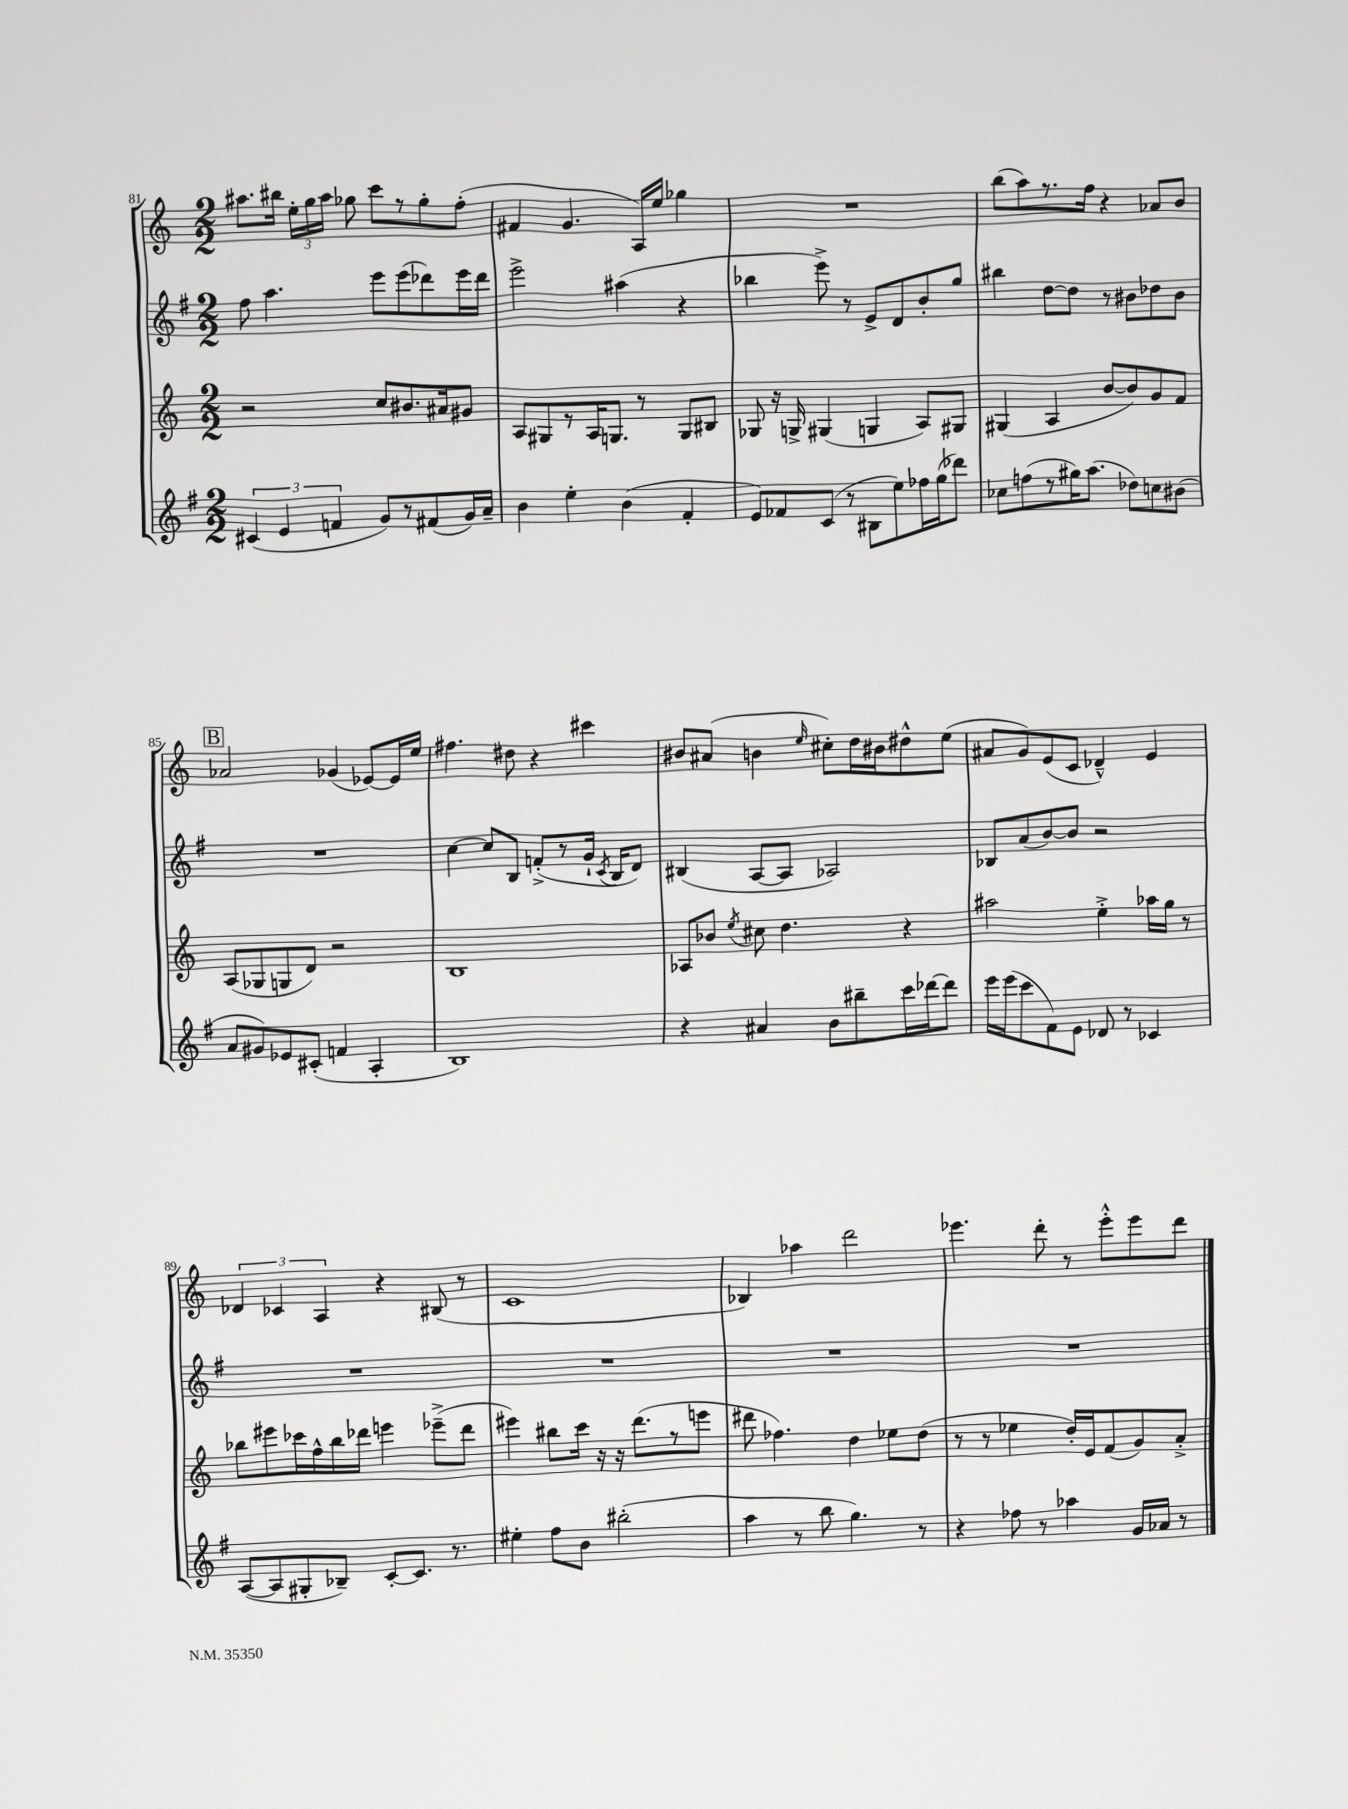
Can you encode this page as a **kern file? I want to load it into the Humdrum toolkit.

**kern	**kern	**kern	**kern
*part4	*part3	*part2	*part1
*staff4	*staff3	*staff2	*staff1
*clefG2	*clefG2	*clefG2	*clefG2
*k[f#]	*k[]	*k[f#]	*k[]
*M2/2	*M2/2	*M2/2	*M2/2
=81	=81	=81	=81
(6c#X/	2r	8ff#\	8.aa#X\L
.	.	4.aa\	.
6e/	.	.	.
.	.	.	16bb#X\Jk
.	.	.	24ee'\LL
.	.	.	24gg\
6fn/	.	.	24aa#\JJ
.	.	.	8gg-X\
8g/L)	8cc/L	8eee\L	8ccc\L
8r	8.b#X/	(8eee\	8r
(8f#X/	.	8ddd-X\)	8gg-'\
.	16a#X/k	.	.
16g/L)	8g#X/J	16eee\L	(8ff'\J
16a~/JJ	.	16ddd-\JJ	.
=82	=82	=82	=82
4b\	8A/L	2eee^\	4f#X/
.	8G#X/	.	.
4ee'\	8r	.	4.g/
.	16A/K	.	.
.	8.Gn/J	.	.
(4b\	.	(4aa#X\	.
.	8r	.	16A/LL)
.	.	.	16ee/JJ
4f#'/	8G/L	4r	4gg-X\
.	8B#X/J	.	.
=83	=83	=83	=83
8e/L)	8G-X/	4bb-X\	1r
8f-X/	16r	.	.
.	16Gn^/	.	.
(8c/J	(4G#X/	8eee^\)	.
8r	.	8r	.
8B#X\L	4Gn/	8e^/L	.
8ee\)	.	8d/	.
16ff-X\L	8A/L)	8b'/	.
(16gg\J	.	.	.
8ddd-X\J)	8G#X/J	8gg/J	.
=84	=84	=84	=84
8cc-X\L	(4G#X/	4bb#X\	(8bb\L
(8ffn\	.	.	8aa\)
8r	4A/	[8dd\L	8.r
16gg#X\K)	.	8dd\J]	.
(8.aa\J	.	.	16ff\Jk
.	[8b/L	8r	4r
8dd-X\L)	8b/])	8b#X\L	.
8ccn\	8g/	8dd-X\	8a-X/L
(8b#X\J	8f/J	8b#\J	8b/J
!!LO:LB:g=z
!!LO:REH:place=s1:t=B
=85	=85	=85	=85
8a/L	(8A/L	1r	2a-X/
8g#X/)	8G-X/	.	.
8e-X/	8Gn/	.	.
(8c#X'/J	8d/J)	.	.
4fn/	2r	.	(4g-X/
4A'/	.	.	[8e-X/L)
.	.	.	16e-/L]
.	.	.	16ee/JJ
=86	=86	=86	=86
1B)	1B	[4cc\	4.ff#X\
.	.	8cc/L]	.
.	.	8B/J	8dd#X\
.	.	(8fn'^/L	4r
.	.	8r	.
.	.	16g`/Jk	4ccc#X\
.	.	8qc/	.
.	.	16B/KL	.
.	.	8d/J)	.
=87	=87	=87	=87
4r	8A-X/L	(4B#X/	8b#X/L
.	8b-X/J	.	(8a#X/J
.	8qee/	.	.
4a#X/	8cc#X\	[8A/L	4bn\
.	4.dd\	8A/J]	.
.	.	.	16qqee/
8b\L	.	2A-X/)	8cc#X'\L)
8bb#X~\	.	.	16dd\L
.	.	.	16b#X\J
16ccc\L	4r	.	8dd#X^^\
[16ddd-X\J	.	.	.
8ddd-\J]	.	.	(8ee\J
=88	=88	=88	=88
16eee\LL	2aa#X\	8B-X/L	8a#X/L
(16eee\J	.	.	.
8ccc\	.	(8a/	8g/)
8f#\)	.	[8b/)	(8e/
8e\J	.	8b/J]	8c/J
8d-X/	4ee'^\	2r	4d-X~^^/)
8r	.	.	.
4c-X/	16aa-X\LL	.	4e/
.	16gg\JJ	.	.
.	8r	.	.
!!LO:LB:g=z
=89	=89	=89	=89
([8A/L	8bb-X\L	1r	6d-X/
8A/]	8eee#X\	.	.
.	.	.	6c-X/
8G#X'/	16ccc-X\L	.	.
.	16ff^^\	.	.
.	.	.	6A/
8B-X~/J)	16bb-\	.	.
.	16ddd-X\JJ	.	.
[8c'/L	4eeen\	.	4r
8.c/J]	.	.	.
.	(8eee-X~^\L	.	(8B#X/
8.r	.	.	.
.	8ddd-\J	.	8r
=90	=90	=90	=90
4ee#X'\	4eee#X\)	1r	1c
8ff#\L	8bb#X\L	.	.
8b\J	16ccc\Jk	.	.
.	16r	.	.
(2bb#X'\	16r	.	.
.	(8.ddd\L	.	.
.	8r	.	.
.	8eeen\J	.	.
=91	=91	=91	=91
4aa\	8ddd#X\	1r	4B-X/)
.	4.ff-X\)	.	.
8r	.	.	4aa-X\
8bb\	.	.	.
4.gg\)	4dd\	.	2ddd\
.	8ee-X\L	.	.
8r	(8dd\J	.	.
=92	=92	=92	=92
4r	8r	1r	4.eee-X\
.	8r	.	.
8ff-X\	4ee-X\	.	.
8r	.	.	8ddd'\
4aa-X\	16dd'/LL)	.	8r
.	16e/J	.	.
.	(8f/	.	8eee-'^^\L
16g/LL	8g/)	.	8eee-\
16a-X/JJ	.	.	.
8r	8a'^/J	.	8ddd\J
==	==	==	==
*-	*-	*-	*-
